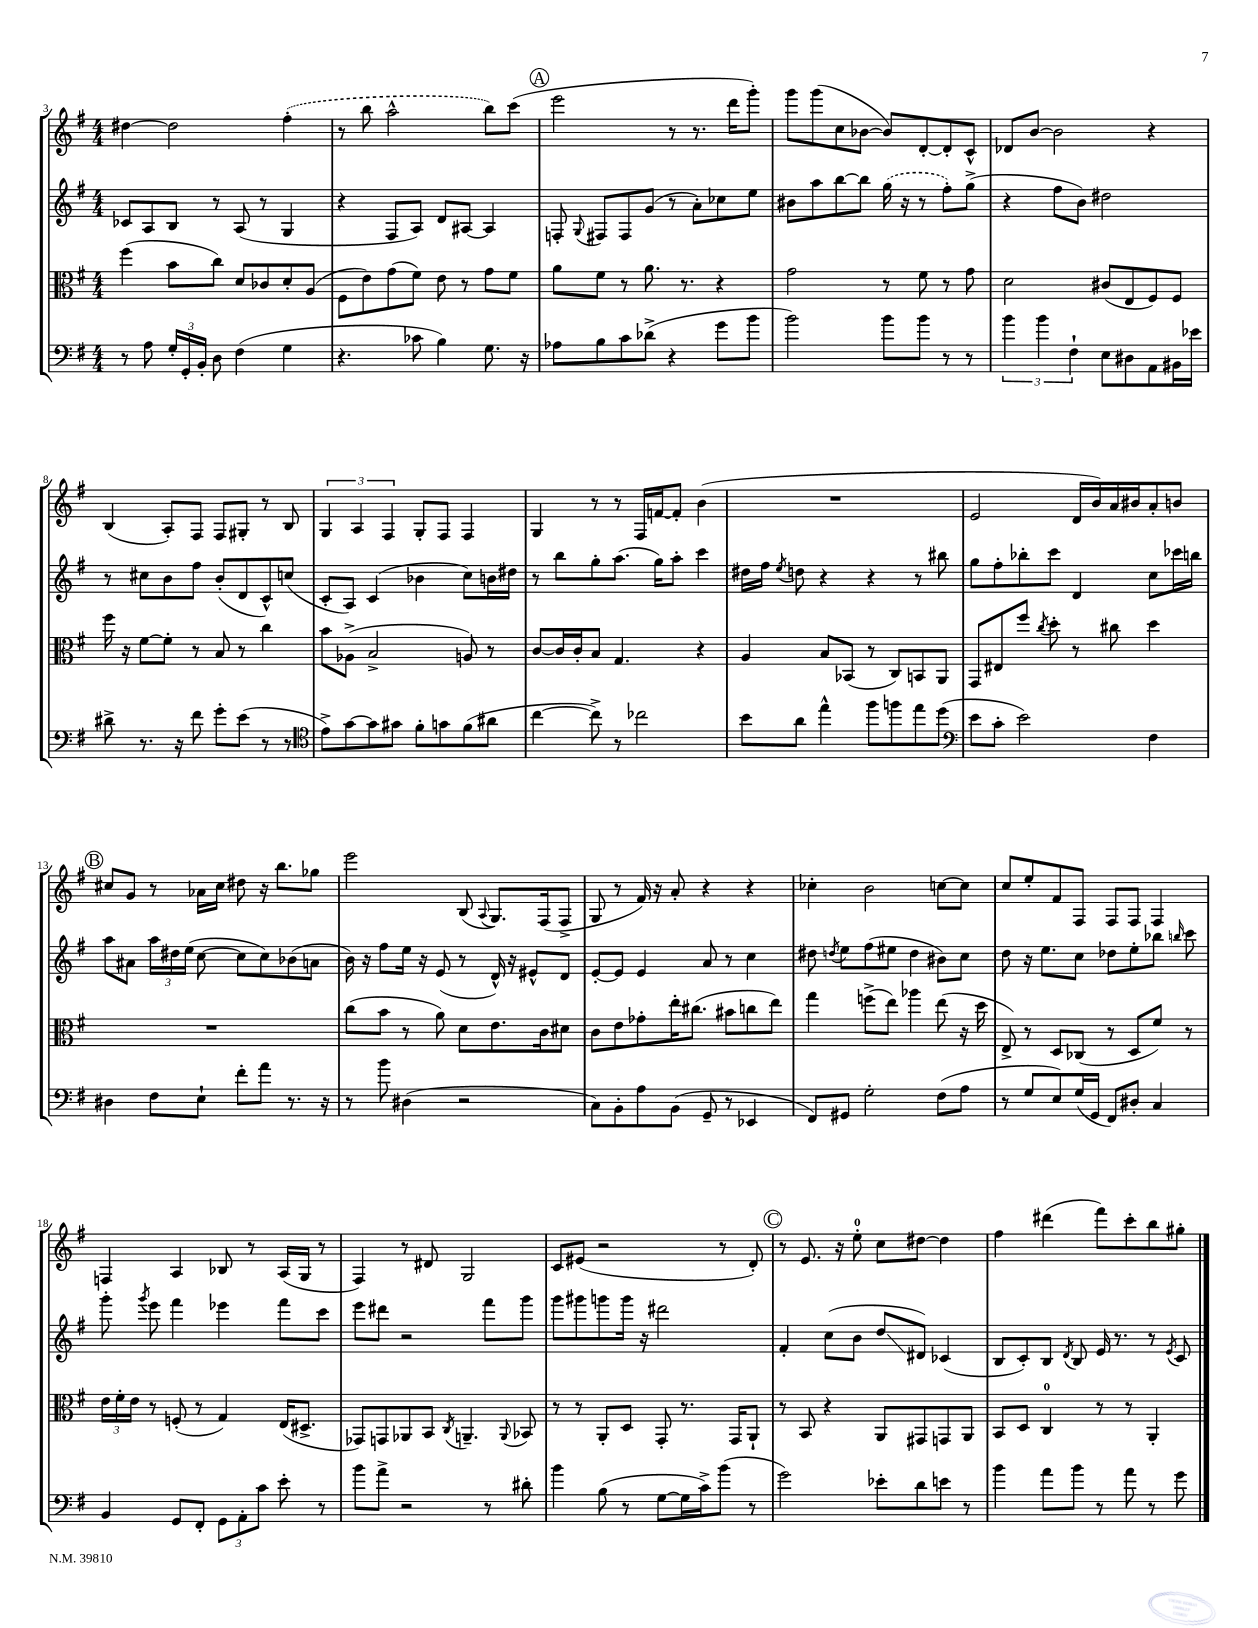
<<
\new StaffGroup <<
\new Staff = "s0" {
    \clef treble \key g \major \numericTimeSignature \time 4/4
    \autoBeamOff dis''4~ dis''2 \once \slurDashed fis''4-.( |
    r8 b''8 a''2-^ b''8[) c'''8]( |
    \mark \markup { \circle "A" } e'''2 r8 r8. d'''16[ g'''8]-.) |
    g'''8[ g'''8( c''8 bes'8]~ bes'8[) d'8~-. d'8-. c'8]-^ |
    des'8[ b'8]~ b'2 r4 |
    b4( a8[-.) fis8] fis8[ gis8]-. r8 b8 |
    \tuplet 3/2 { g4 a4 fis4 } g8[-. fis8] fis4 |
    g4 r8 r8 fis16[ f'16~ f'8]-. b'4( |
    R1 |
    e'2 d'16[ b'16) a'16 bis'16 a'8-. b'8] |
    \mark \markup { \circle "B" } cis''8[ g'8] r8 aes'16[ cis''16] dis''8 r16 b''8.[ ges''8] |
    e'''2 b8( \appoggiatura { a8 } g8.[) fis16( fis8]-> |
    g8 r8 fis'16) r16 a'8-. r4 r4 |
    ces''4-. b'2 c''8[~ c''8] |
    c''8[ e''8-. fis'8 fis8] fis8[ fis8] fis4 |
    f4 a4 bes8 r8 a16[( g16] r8 |
    fis4) r8 dis'8 g2 |
    c'8[ eis'8]( r2 r8 d'8-.) |
    \mark \markup { \circle "C" } r8 e'8. r16 e''8-0-. c''8[ dis''8]~ dis''4 |
    fis''4 dis'''4( fis'''8[) c'''8-. b''8 gis''8]-. \bar "|." |
}
\new Staff = "s1" {
    \clef treble \key g \major \numericTimeSignature \time 4/4
    \autoBeamOff ces'8[ a8 b8] r8 a8( r8 g4 |
    r4 fis8[ a8]) d'8[ ais8]~ ais4 |
    \mark \markup { \circle "A" } f8-. \appoggiatura { g8 } fis8[ fis8 g'8]( r8 a'8[-.) ces''8 e''8] |
    bis'8[ a''8 b''8~ b''8] \once \slurDashed g''16( r16 r8 fis''8[-.) g''8]->( |
    r4 fis''8[ b'8]) dis''2 |
    r8 cis''8[ b'8 fis''8] b'8[-.( d'8 c'8-^) c''8]( |
    c'8[-. a8]) c'4( bes'4 c''8[) b'16 dis''16] |
    r8 b''8[ g''8-. a''8.]( g''16[) a''8]-. c'''4 |
    dis''16[ fis''16] \acciaccatura { e''8 } d''8 r4 r4 r8 bis''8 |
    g''8[ fis''8-. bes''8-. c'''8] d'4 c''8[ ces'''16 b''16] |
    \mark \markup { \circle "B" } a''8[ ais'8] \tuplet 3/2 { a''16[ dis''16 e''16]( } c''8~ c''8[ c''8) bes'8( a'8] |
    b'16) r16 fis''8[ e''16] r16 e'8( r8 d'16-^) r16 eis'8[-^ d'8] |
    e'8[~-. e'8] e'4 a'8 r8 c''4 |
    dis''8 \acciaccatura { d''8 } e''8[ fis''8( eis''8] d''4 bis'8[) c''8] |
    d''8 r16 e''8.[ c''8] des''8[ e''8-. bes''8] \grace { b''16 } c'''8 |
    g'''8-. \acciaccatura { g'''8 } e'''8 fis'''4 ees'''4 fis'''8[ c'''8] |
    e'''8[ dis'''8] r2 fis'''8[ g'''8] |
    g'''8[ gis'''8 g'''8 g'''16] r16 dis'''2 |
    \mark \markup { \circle "C" } fis'4-. c''8[( b'8] d''8[\glissando dis'8]) ces'4( |
    b8[ c'8-.) b8] \acciaccatura { d'8 } b8 e'16 r8. r8 \acciaccatura { e'8 } c'8 \bar "|." |
}
\new Staff = "s2" {
    \clef alto \key g \major \numericTimeSignature \time 4/4
    \autoBeamOff fis''4( b'8[ c''8]) d'8[ ces'8 d'8-. a8]( |
    fis8[ e'8) g'8( fis'8]) e'8 r8 g'8[ fis'8] |
    \mark \markup { \circle "A" } a'8[ fis'8] r8 a'8. r8. r4 |
    g'2 r8 fis'8 r8 g'8 |
    d'2 cis'8[( e8 fis8) fis8] |
    fis''16 r16 fis'8[~ fis'8]-. r8 b8 r8 c''4 |
    b'8[ aes8]->( b2-> a8) r8 |
    c'8[~ c'16 c'16-. b8] g4. r4 |
    a4 b8[ bes,8]( r8 c8[) b,8 a,8] |
    g,8[ eis8 fis''8] \acciaccatura { c''8 } d''8-. r8 cis''8 d''4 |
    \mark \markup { \circle "B" } R1 |
    c''8[( b'8] r8 a'8) d'8[ e'8. c'16 dis'8] |
    c'8[ e'8 ges'8-. e''16-. cis''8.]( bis'8[ c''8 e''8]) |
    g''4 f''8[->( e''8]) aes''4 e''8( r16 d''16 |
    e8->) r8 d8[ ces8]( r8 d8[ fis'8]) r8 |
    \tuplet 3/2 { e'16[ fis'16-. e'16] } r8 f8-.( r8 g4) e16[( dis8.]-> |
    ges,8[) g,8 aes,8 b,8] \acciaccatura { c8 } a,4.-- \appoggiatura { a,8 } bes,8 |
    r8 r8 a,8[-. d8] g,8-. r8. g,16[ a,8]-! |
    \mark \markup { \circle "C" } r8 b,8 r4 a,8[ gis,8 g,8 a,8] |
    b,8[ d8] c4-0 r8 r8 a,4-. \bar "|." |
}
\new Staff = "s3" {
    \clef bass \key g \major \numericTimeSignature \time 4/4
    \autoBeamOff r8 a8 \tuplet 3/2 { g16[-. g,16-. b,16]-. } d8 fis4( g4 |
    r4. ces'8 b4) g8. r16 |
    \mark \markup { \circle "A" } aes8[ b8 c'8 des'8]->( r4 g'8[ b'8] |
    b'2) b'8[ b'8] r8 r8 |
    \tuplet 3/2 { b'4 b'4 fis4-! } e8[ dis8 a,8 bis,16 ees'16] |
    dis'8-> r8. r16 fis'8 g'8[-. e'8]( r8 r8 |
    \clef tenor e'8[->) g'8~ g'8 gis'8] fis'8[-. g'8 fis'8( ais'8] |
    c''4~ c''8->) r8 ces''2 |
    b'8[ a'8] e''4-^ fis''8[ f''8 e''8 d''8]( |
    \clef bass e'8[ c'8]-. e'2) fis4 |
    \mark \markup { \circle "B" } dis4 fis8[ e8]-! fis'8[-. a'8] r8. r16 |
    r8 b'8 dis4( r2 |
    c8[) b,8-. a8 b,8]( g,8-- r8 ees,4 |
    fis,8[) gis,8] g2-. fis8[( a8] |
    r8 g8[ e8) g16( g,16] fis,8[) dis8]-. c4 |
    b,4 g,8[ fis,8]-. \tuplet 3/2 { g,8[ a,8-. c'8] } e'8-. r8 |
    b'8[ a'8]-> r2 r8 dis'8-. |
    b'4 b8( r8 g8[~ g16 c'16->) b'8]( r8 |
    \mark \markup { \circle "C" } g'2) ees'8[-. d'8 e'8] r8 |
    b'4 a'8[ b'8] r8 a'8 r8 g'8 \bar "|." |
}
>>
>>
\layout { \context { \Score currentBarNumber = #3 } }
